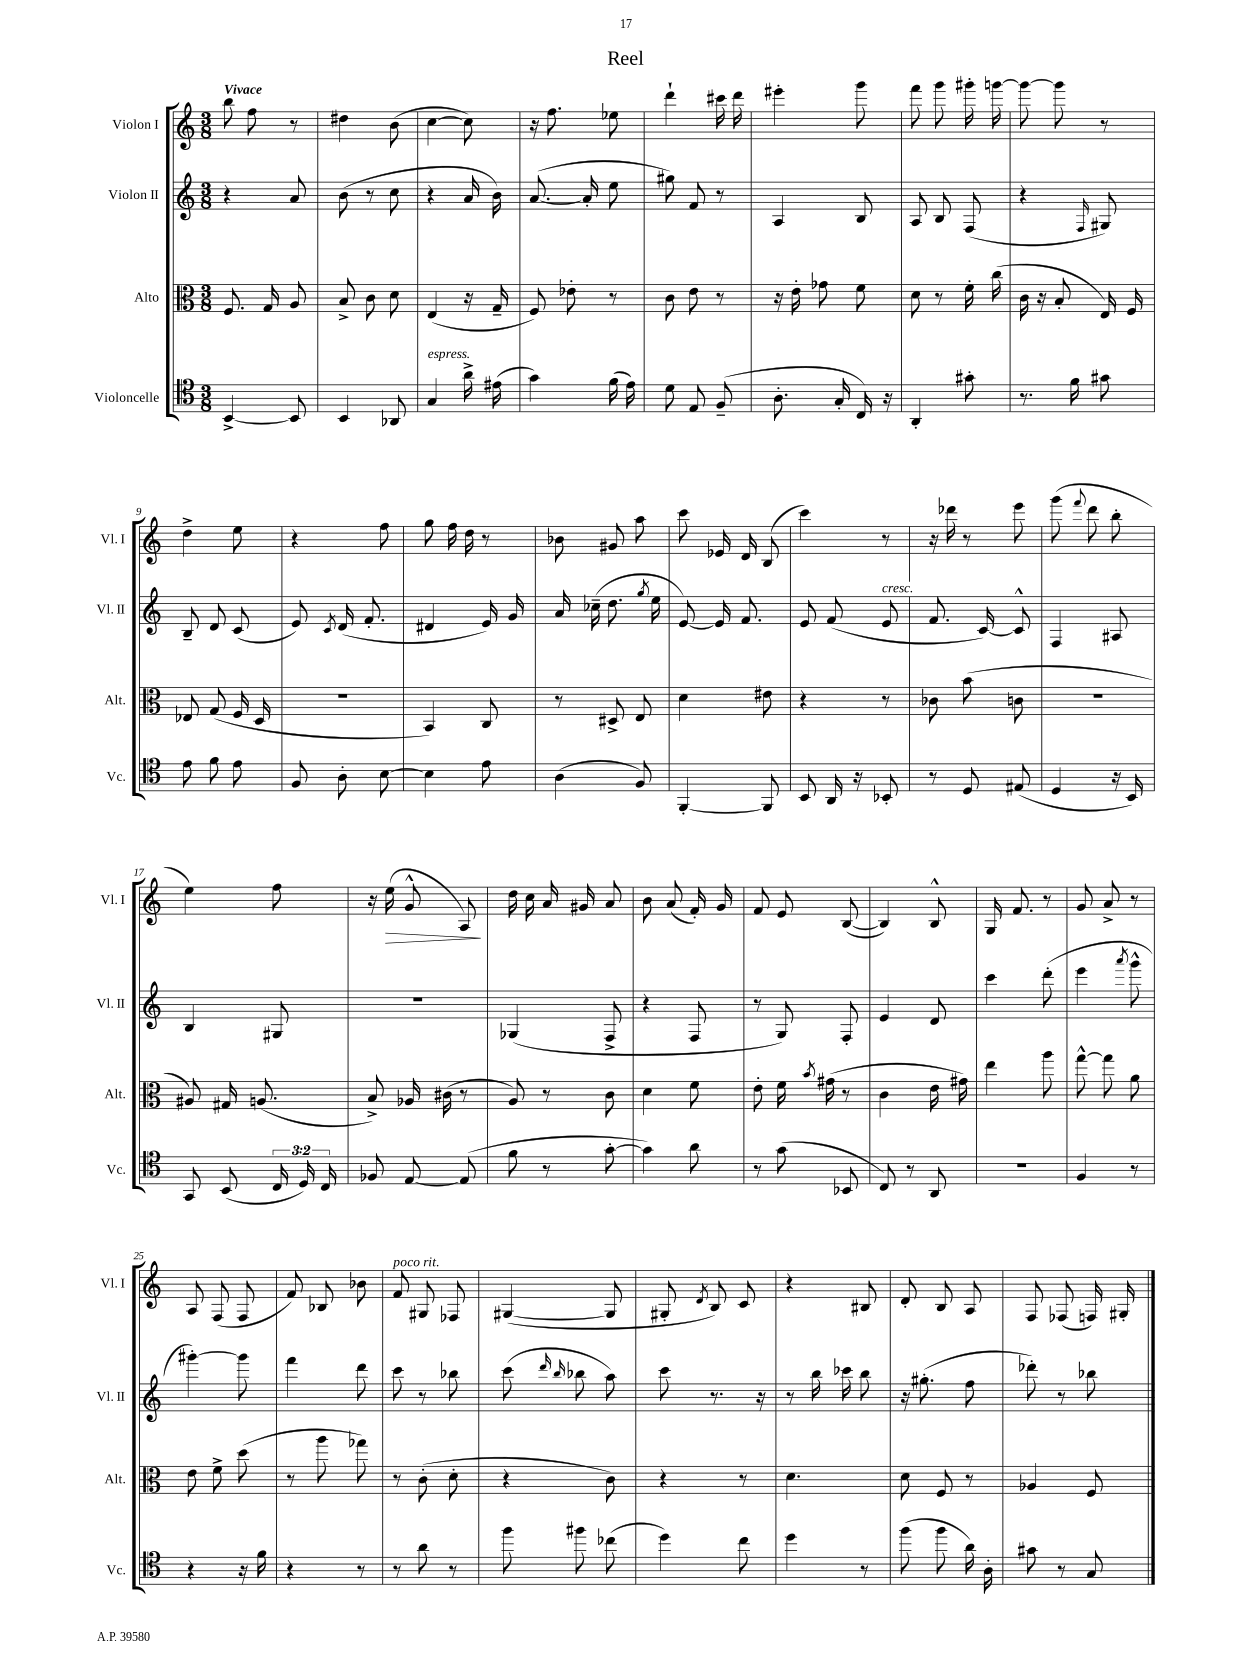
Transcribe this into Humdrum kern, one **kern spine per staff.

**kern	**kern	**kern	**kern	**dynam
*part4	*part3	*part2	*part1	*part1
*staff4	*staff3	*staff2	*staff1	*staff1
*I"Violoncelle	*I"Alto	*I"Violon II	*I"Violon I	*
*I'Vc.	*I'Alt.	*I'Vl. II	*I'Vl. I	*
*clefC4	*clefC3	*clefG2	*clefG2	*
*k[]	*k[]	*k[]	*k[]	*
*M3/8	*M3/8	*M3/8	*M3/8	*
=1	=1	=1	=1	=1
!	!	!	!LO:TX:a:B:t=Vivace	!
[4BB^/	8.F/	4r	8bb\	.
.	.	.	8ff\	.
.	16G/	.	.	.
8BB/]	8A/	8a/	8r	.
=2	=2	=2	=2	=2
4BB/	8B^/	(8b\	4dd#X\	.
.	8c\	8r	.	.
8AA-X/	8d\	8cc\	(8b\	.
=3	=3	=3	=3	=3
!LO:TX:a:i:t=espress.	!	!	!	!
4G/	(4E/	4r	[4cc\	.
16a^\	16r	16a/	8cc\])	.
(16e#X\	16G~/	16b\)	.	.
=4	=4	=4	=4	=4
4g\)	8F/)	([8.a/	16r	.
.	.	.	8.ff\	.
.	8e-X'\	.	.	.
.	.	16a'/]	.	.
(16f\	8r	8ee\	8ee-X\	.
16e\)	.	.	.	.
=5	=5	=5	=5	=5
8d\	8c\	8gg#X\)	4ddd`\	.
8E/	8e\	8f/	.	.
(8F~/	8r	8r	16ccc#X\	.
.	.	.	16ddd\	.
=6	=6	=6	=6	=6
8.A'\	16r	4A/	4eee#X'\	.
.	16e'\	.	.	.
.	8g-X\	.	.	.
16G'/	.	.	.	.
16C/)	8f\	8B/	8ggg\	.
16r	.	.	.	.
=7	=7	=7	=7	=7
4AA'/	8d\	8A/	8fff\	.
.	8r	8B/	8ggg\	.
8g#X'\	16f'\	(8F/	16ggg#X'\	.
.	(16cc\	.	[16gggn\	.
=8	=8	=8	=8	=8
8.r	16c\	4r	8ggg\_	.
.	16r	.	.	.
.	8B'/	.	8ggg\]	.
16f\	.	.	.	.
.	.	16qqF/	.	.
8g#X\	16E/)	8G#X/)	8r	.
.	16F/	.	.	.
!!LO:LB:g=z
=9	=9	=9	=9	=9
8e\	8E-X/	8B~/	4dd^\	.
8f\	(8G/	8d/	.	.
8e\	16F/	(8c/	8ee\	.
.	16D/	.	.	.
=10	=10	=10	=10	=10
8F/	4.r	8e/)	4r	.
.	.	8qc/	.	.
8A'\	.	(16d/	.	.
.	.	8.f'/	.	.
[8B\	.	.	8ff\	.
=11	=11	=11	=11	=11
4B\]	4BB/)	4d#X/	8gg\	.
.	.	.	16ff\	.
.	.	.	16dd\	.
8e\	8C/	16e/)	8r	.
.	.	16g/	.	.
=12	=12	=12	=12	=12
(4A\	8r	16a/	8b-X\	.
.	.	(16cc-X~\	.	.
.	8D#X^/	8.dd\	8g#X/	.
8F/)	8E/	.	8aa\	.
.	.	8qgg/	.	.
.	.	16ee\	.	.
=13	=13	=13	=13	=13
[4FF'/	4d\	[8e/)	8ccc\	.
.	.	16e/]	16e-X/	.
.	.	8.f/	16d/	.
8FF/]	8e#X\	.	(8B/	.
=14	=14	=14	=14	=14
8BB/	4r	8e/	4ccc\)	.
16AA/	.	(8f/	.	.
16r	.	.	.	.
!	!	!LO:TX:a:i:t=cresc.	!	!
8BB-X'/	8r	8e/	8r	.
=15	=15	=15	=15	=15
8r	8c-X\	8.f/	16r	.
.	.	.	16ddd-X\	.
8D/	(8b\	.	8r	.
.	.	[16c/)	.	.
(8E#X/	8cn\	8c^^/]	8eee\	.
=16	=16	=16	=16	=16
4D/	4.r	4F/	(8ggg\	.
.	.	.	8qqfff/	.
.	.	.	8ddd\	.
16r	.	8A#X/	8bb'\	.
16BB/)	.	.	.	.
!!LO:LB:g=z
=17	=17	=17	=17	=17
8GG/	8A#X/)	4B/	4ee\)	.
(8BB/	16G#X/	.	.	.
.	(8.An/	.	.	.
24C/	.	8G#X/	8ff\	.
24D/)	.	.	.	.
24C/	.	.	.	.
=18	=18	=18	=18	=18
8F-X/	8B^/)	4.r	16r	.
!	!	!	!	!LO:HP:b
.	.	.	(16ee\	>
[8E/	16A-X/	.	8g^^/	.
.	(16c#X\	.	.	.
(8E/]	8r	.	8A/)	.
.	.	.	.	]
=19	=19	=19	=19	=19
8f\	8A/)	(4G-X/	16dd\	.
.	.	.	16cc\	.
8r	8r	.	16a/	.
.	.	.	16g#X/	.
[8g'\	8c\	8F^/	8a/	.
=20	=20	=20	=20	=20
4g\])	4d\	4r	8b\	.
.	.	.	(8a/	.
8a\	8f\	8F/	16f'/)	.
.	.	.	16g/	.
=21	=21	=21	=21	=21
8r	8e'\	8r	8f/	.
(8g\	16f\	8G/)	8e/	.
.	8qb/	.	.	.
.	(16g#X\	.	.	.
8BB-X/	8r	8F'/	([8B/	.
=22	=22	=22	=22	=22
8C/)	4c\	4e/	4B/])	.
8r	.	.	.	.
8AA/	16e\	8d/	8B^^/	.
.	16g#X\)	.	.	.
=23	=23	=23	=23	=23
4.r	4ee\	4ccc\	16G/	.
.	.	.	8.f/	.
.	8aa\	(8ddd'\	8r	.
=24	=24	=24	=24	=24
4F/	[8gg^^\	4eee\	8g/	.
.	8gg\]	.	8a^/	.
.	.	8qaaa/	.	.
8r	8a\	8ggg^^\	8r	.
!!LO:LB:g=z
=25	=25	=25	=25	=25
4r	8e\	[4ggg#X'\)	8A/	.
.	8f^\	.	(8F/	.
16r	(8dd\	8ggg#\]	8F/	.
16f\	.	.	.	.
=26	=26	=26	=26	=26
4r	8r	4fff\	8f/)	.
.	8aa\	.	8B-X/	.
8r	8gg-X\)	8ddd\	8b-X\	.
=27	=27	=27	=27	=27
!	!	!	!LO:TX:a:i:t=poco rit.	!
8r	8r	8ccc\	8f/	.
8a\	(8c'\	8r	8G#X/	.
8r	8d'\	8bb-X\	8F-X/	.
=28	=28	=28	=28	=28
8ff\	4r	(8ccc\	([4G#X/	.
.	.	16qqddd/	.	.
.	.	16qqbb/	.	.
8ff#X\	.	8bb-X\	.	.
(8cc-X\	8c\)	8aa\)	8G#/]	.
=29	=29	=29	=29	=29
4dd\)	4r	8ccc\	8G#X'/	.
.	.	.	8qd/	.
.	.	8.r	8B/)	.
8cc\	8r	.	8c/	.
.	.	16r	.	.
=30	=30	=30	=30	=30
4dd\	4.d\	8r	4r	.
.	.	16bb\	.	.
.	.	16ccc-X\	.	.
8r	.	8bb\	8B#X/	.
=31	=31	=31	=31	=31
(8ff\	8d\	16r	8d'/	.
.	.	(8.gg#X'\	.	.
8ff\	8F/	.	8B/	.
16a\)	8r	8ff\	8A/	.
16A'\	.	.	.	.
=32	=32	=32	=32	=32
8g#X\	4A-X/	8ddd-X'\)	8F/	.
8r	.	8r	(8F-X/	.
8G/	8F/	8bb-X\	16Fn/)	.
.	.	.	16G#X'/	.
==	==	==	==	==
*-	*-	*-	*-	*-
